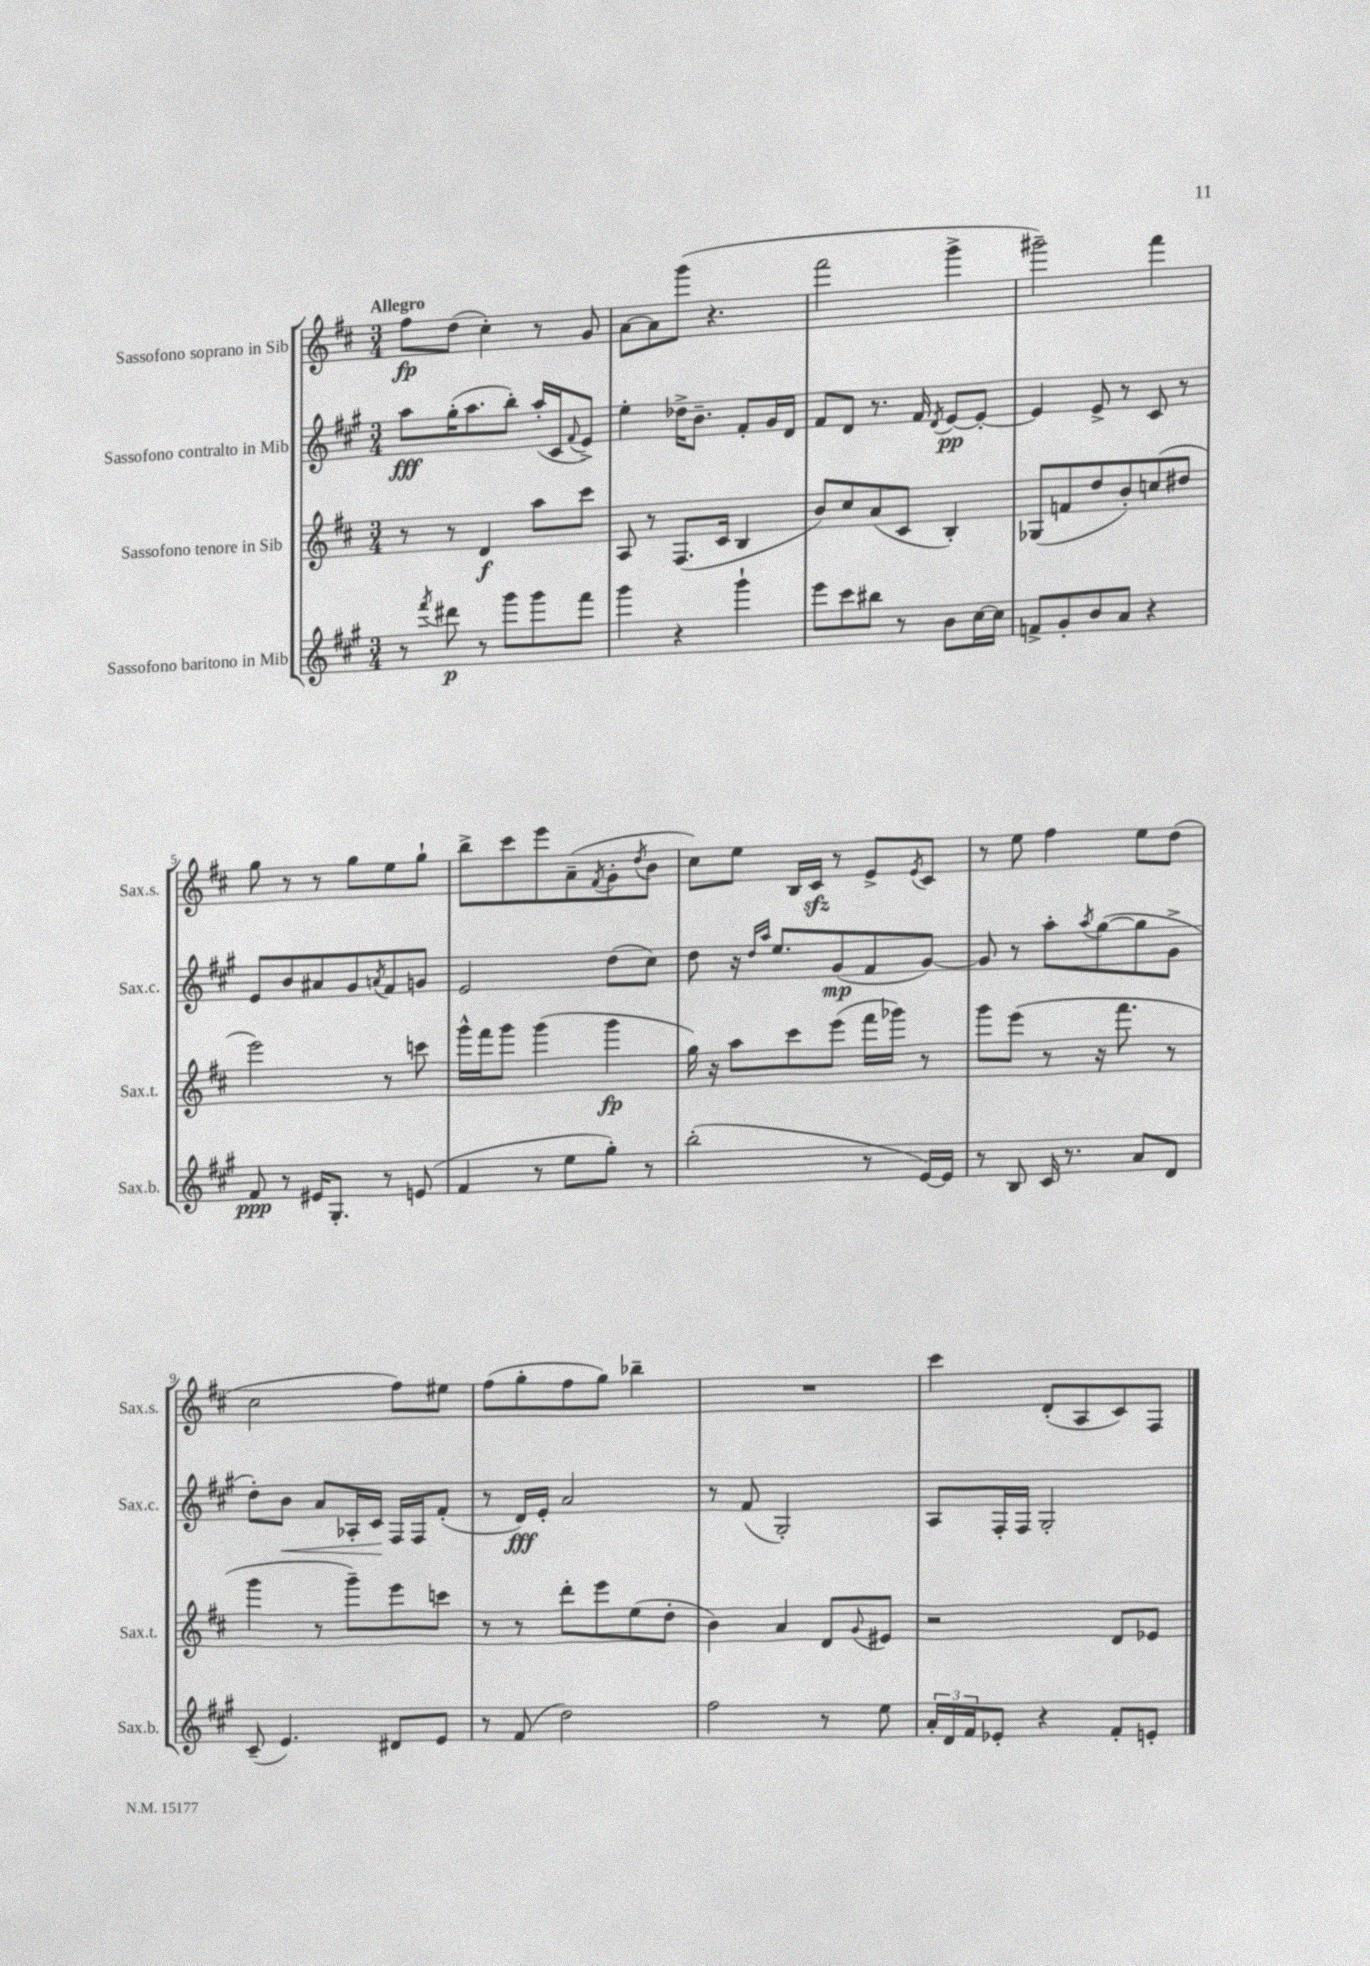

**kern	**kern	**kern	**kern
*staff4	*staff3	*staff2	*staff1
*clefG2	*clefG2	*clefG2	*clefG2
*k[f#c#g#]	*k[f#c#]	*k[f#c#g#]	*k[f#c#]
*M3/4	*M3/4	*M3/4	*M3/4
8r	8r	8aa\L	8ff#\L
8qfff#/	.	.	.
8ddd#\	8r	(16gg#'\K	(8dd\J
.	.	8.aa\	.
8r	4d/	.	4cc#'\)
8ggg#\L	.	8bb'\J)	.
8ggg#\	8aa\L	(16aa'/LL	8r
.	.	16c#/J	.
.	.	8qqf#/	.
8fff#\J	8ccc#\J	8e^/J)	8g/
=	=	=	=
4ggg#\	8A/	4ee'\	[8a\L
.	8r	.	8a\]
4r	(8.F#/L	16dd-^\LK	(8ggg\J
.	.	8.b~\J	.
.	.	.	4.r
.	16c#/Jk	.	.
4ggg#`\	4B/	8f#'/L	.
.	.	16g#/L	.
.	.	16d/JJ	.
=	=	=	=
8eee\L	8b/L)	8f#/L	2fff#\
8ccc#\	8cc#/	8d/J	.
8bb#\J	(8a/	8.r	.
8r	8c#/J	.	.
.	.	16f#/	.
.	.	8qd/	.
8b\L	4B'/)	[8e/L	4ggg^\
[16cc#\L	.	8e'/_J	.
16cc#\]JJ	.	.	.
=	=	=	=
8f^/L	(8G-/L	4e/]	2ggg#~\)
8g#'/	8f/	.	.
8b/	8dd/	8e^/	.
8a/J	8b'/)	8r	.
4r	(8cc/	8c#/	4fff#\
.	8dd#/J	8r	.
=	=	=	=
8f#/	2eee\)	8e/L	8gg\
8r	.	8b/	8r
16e#/LK	.	8a#/	8r
8.G#'/J	.	.	.
.	.	8g#/	8gg\L
.	.	8qa/	.
8r	8r	8f#/	8ee\
(8e/	8ccc\	8g/J	8gg`\J
=	=	=	=
4f#/	16ggg^^\LL	2e/	8bb^\L
.	16fff#\J	.	.
.	8ggg\J	.	8ccc#\
8r	(4ggg\	.	8eee\
8ee\L	.	.	(8a~\
.	.	.	8qf#/
8gg#'\J)	4ggg\	(8dd\L	8g'\
.	.	.	8qdd/
8r	.	8cc#\J)	8b\J
=	=	=	=
(2bb'\	16gg\)	8dd\	8cc#\L)
.	16r	.	.
.	8aa\L	16r	8ee\J
.	.	16qqdd/LL	.
.	.	16qqaa/JJ	.
.	.	8.ee/L	.
.	8ccc#\	.	16B/LL
.	.	.	16c#/JJ
.	(8eee\J	(8g#/	8r
8r	16fff#\LL	8f#/	8e^/L
.	16ggg-\JJ)	.	.
.	.	.	8qe/
[16e/LL)	8r	[8g#/J)	8c#/J
16e/]JJ	.	.	.
=	=	=	=
8r	8ggg\L	8g#/]	8r
8B/	(8eee\J	8r	8ee\
16c#/	8r	8aa'\L	4ff#\
8.r	.	.	.
.	.	8qaa/	.
.	16r	([8gg#\	.
.	8.fff#\	.	.
8a/L	.	8gg#\]	8ee\L
8d/J	8r	8g#^\J	(8dd\J
=	=	=	=
(8c#~/	4ggg\	8dd'\L)	2cc#\
4.e/)	.	8b\J	.
.	8r	8a/L	.
.	8ggg~\L)	16A-'/L	.
.	.	16c#/JJ	.
8d#/L	8eee\	16F#/LL	8ff#\L)
.	.	16F#/J	.
8e/J	8ccc\J	(8f#'/J	8ee#\J
=	=	=	=
8r	8r	8r	(8ff#\L
(8f#/	8r	16d/LL)	8gg'\
.	.	16e'/JJ	.
2dd\)	8ddd'\L	2a/	8ff#\
.	8eee\	.	8gg\J)
.	(8ee\	.	4bb-~\
.	8dd'\J	.	.
=	=	=	=
2ff#\	4b\)	8r	2.r
.	.	(8f#/	.
.	4a/	2G#'/)	.
8r	8d/L	.	.
.	8qqg/	.	.
8ee\	8e#/J	.	.
=	=	=	=
24a'/LL	2r	8A/L	4ccc#\
24d/	.	.	.
24f#/J	.	.	.
8e-'/J	.	16F#'/L	.
.	.	16F#/JJ	.
4r	.	2G#'/	(8d'/L
.	.	.	8A/
8f#'/L	8d/L	.	8c#/)
8e'/J	8e-/J	.	8F#/J
==	==	==	==
*-	*-	*-	*-
